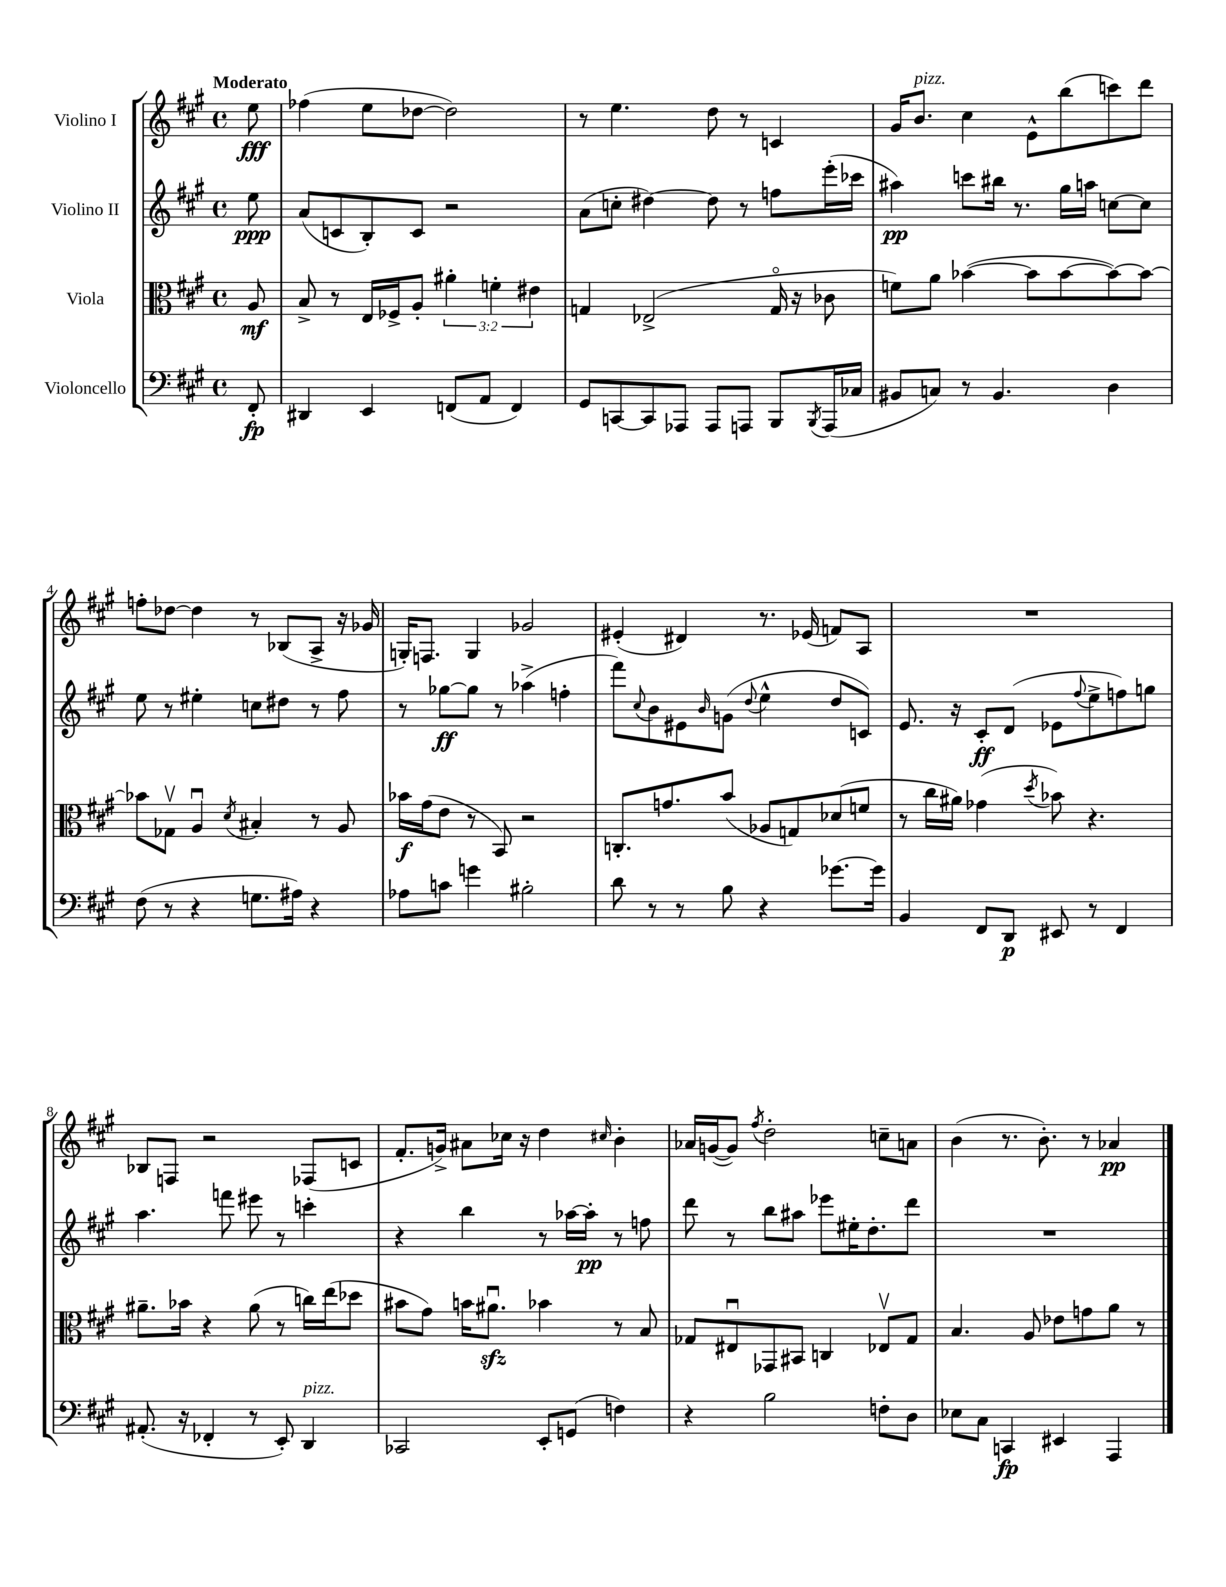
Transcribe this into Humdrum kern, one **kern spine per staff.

**kern	**kern	**kern	**kern
*staff4	*staff3	*staff2	*staff1
*clefF4	*clefC3	*clefG2	*clefG2
*k[f#c#g#]	*k[f#c#g#]	*k[f#c#g#]	*k[f#c#g#]
*M4/4	*M4/4	*M4/4	*M4/4
*met(c)	*met(c)	*met(c)	*met(c)
8FF#'	8A	8ee	8ee
=	=	=	=
4DD#	8B^	(8a	(4ff-
.	8r	8c	.
4EE	16E	8B')	8ee
.	16F-^	.	.
.	8A'	8c	[8dd-
(8FF	6a#'	2r	2dd-])
8AA	.	.	.
.	6f'	.	.
4FF)	.	.	.
.	6e#	.	.
=	=	=	=
8GG#	4G	(8a	8r
[8CC	.	8cc'	4.ee
8CC]	(2E-^	[4dd#)	.
8AAA-	.	.	.
8AAA-	.	8dd#]	8dd
8AAA	.	8r	8r
8BBB	16Go	8ff	4c
.	16r	.	.
8qBBB	.	.	.
(16AAA	8c-	(16eee'	.
16C-	.	16ccc-	.
=	=	=	=
8BB#	8f)	4aa#)	16g#
.	.	.	8.b
8C)	8a	.	.
8r	([4b-	8ccc	4cc#
4.BB#	.	16bb#	.
.	.	8.r	.
.	8b-]	.	8e^^
.	[8b-	16gg#	(8bb
.	.	16aa	.
4D	8b-_)	[8cc	8ccc)
.	8b-_	8cc]	8ddd
=	=	=	=
(8F#	8b-]	8ee	8ff'
8r	8G-v	8r	[8dd-
4r	4Au	4ee#'	4dd-]
.	8qd	.	.
8.G	4B#'	8cc	8r
.	.	8dd#	(8B-
16A#)	.	.	.
4r	8r	8r	8A^
.	8A	8ff#	16r
.	.	.	16g-
=	=	=	=
8A-	16b-	8r	16G')
.	(16g#	.	8.F
8c	8e	[8gg-	.
4g	8r	8gg-]	4G
.	8BB)	8r	.
2B#'	2r	(4aa-^	2g-
.	.	4ff'	.
=	=	=	=
8d	8.C'	8fff#)	(4e#'
.	.	8qqcc#	.
8r	.	8b	.
.	8.g	.	.
8r	.	8e#	4d#)
.	.	16qqb	.
8B	(8b	(8g	.
.	.	8qqdd	.
4r	8A-	4ee^^	8.r
.	8G)	.	.
.	.	.	(16e-
[8.g-	(8d-	8dd	8f)
.	8f	8c)	8A
16g-]	.	.	.
=	=	=	=
4BB	8r	8.e	1r
.	16cc#	.	.
.	16a#)	16r	.
8FF#	(4g-	8c#'	.
8DD	.	(8d	.
.	8qdd	.	.
8EE#	8b-)	8e-	.
.	.	8qqff#	.
8r	4.r	8ee^	.
4FF#	.	8ff)	.
.	.	8gg	.
=	=	=	=
(8.AA#'	8.a#~	4.aa	8B-
.	.	.	8F
16r	16b-	.	.
4FF-'	4r	.	2r
.	.	8fff	.
8r	(8a#	8eee#	.
8EE')	8r	8r	.
4DD	16cc)	4ccc'	(8F-
.	(16ee	.	.
.	8dd-	.	8c
=	=	=	=
2CC-	8b#	4r	8.f#'
.	8g#)	.	.
.	.	.	16g^)
.	16b	4bb	8a#
.	8.a#u	.	.
.	.	.	16cc-
.	.	.	16r
8EE'	4b-	8r	4dd
(8GG	.	[16aa-	.
.	.	16aa-']	.
.	.	.	16qqcc#
4F)	8r	8r	4b'
.	8B	8ff	.
=	=	=	=
4r	8G-	8ddd	16a-
.	.	.	([16g
.	8E#u	8r	8g])
.	.	.	8qff#
2B	8GG-	8bb	2dd'
.	8BB#	8aa#	.
.	4C	8eee-	.
.	.	16ee#'	.
.	.	8.dd'	.
8F'	8E-v	.	8cc~
8D	8G-	8ddd	8a
=	=	=	=
8E-	4.B	1r	(4b
8C#	.	.	.
4CC	.	.	8.r
.	8A	.	.
.	.	.	8.b')
4EE#	8e-	.	.
.	8g	.	8r
4AAA	8a	.	4a-
.	8r	.	.
==	==	==	==
*-	*-	*-	*-
